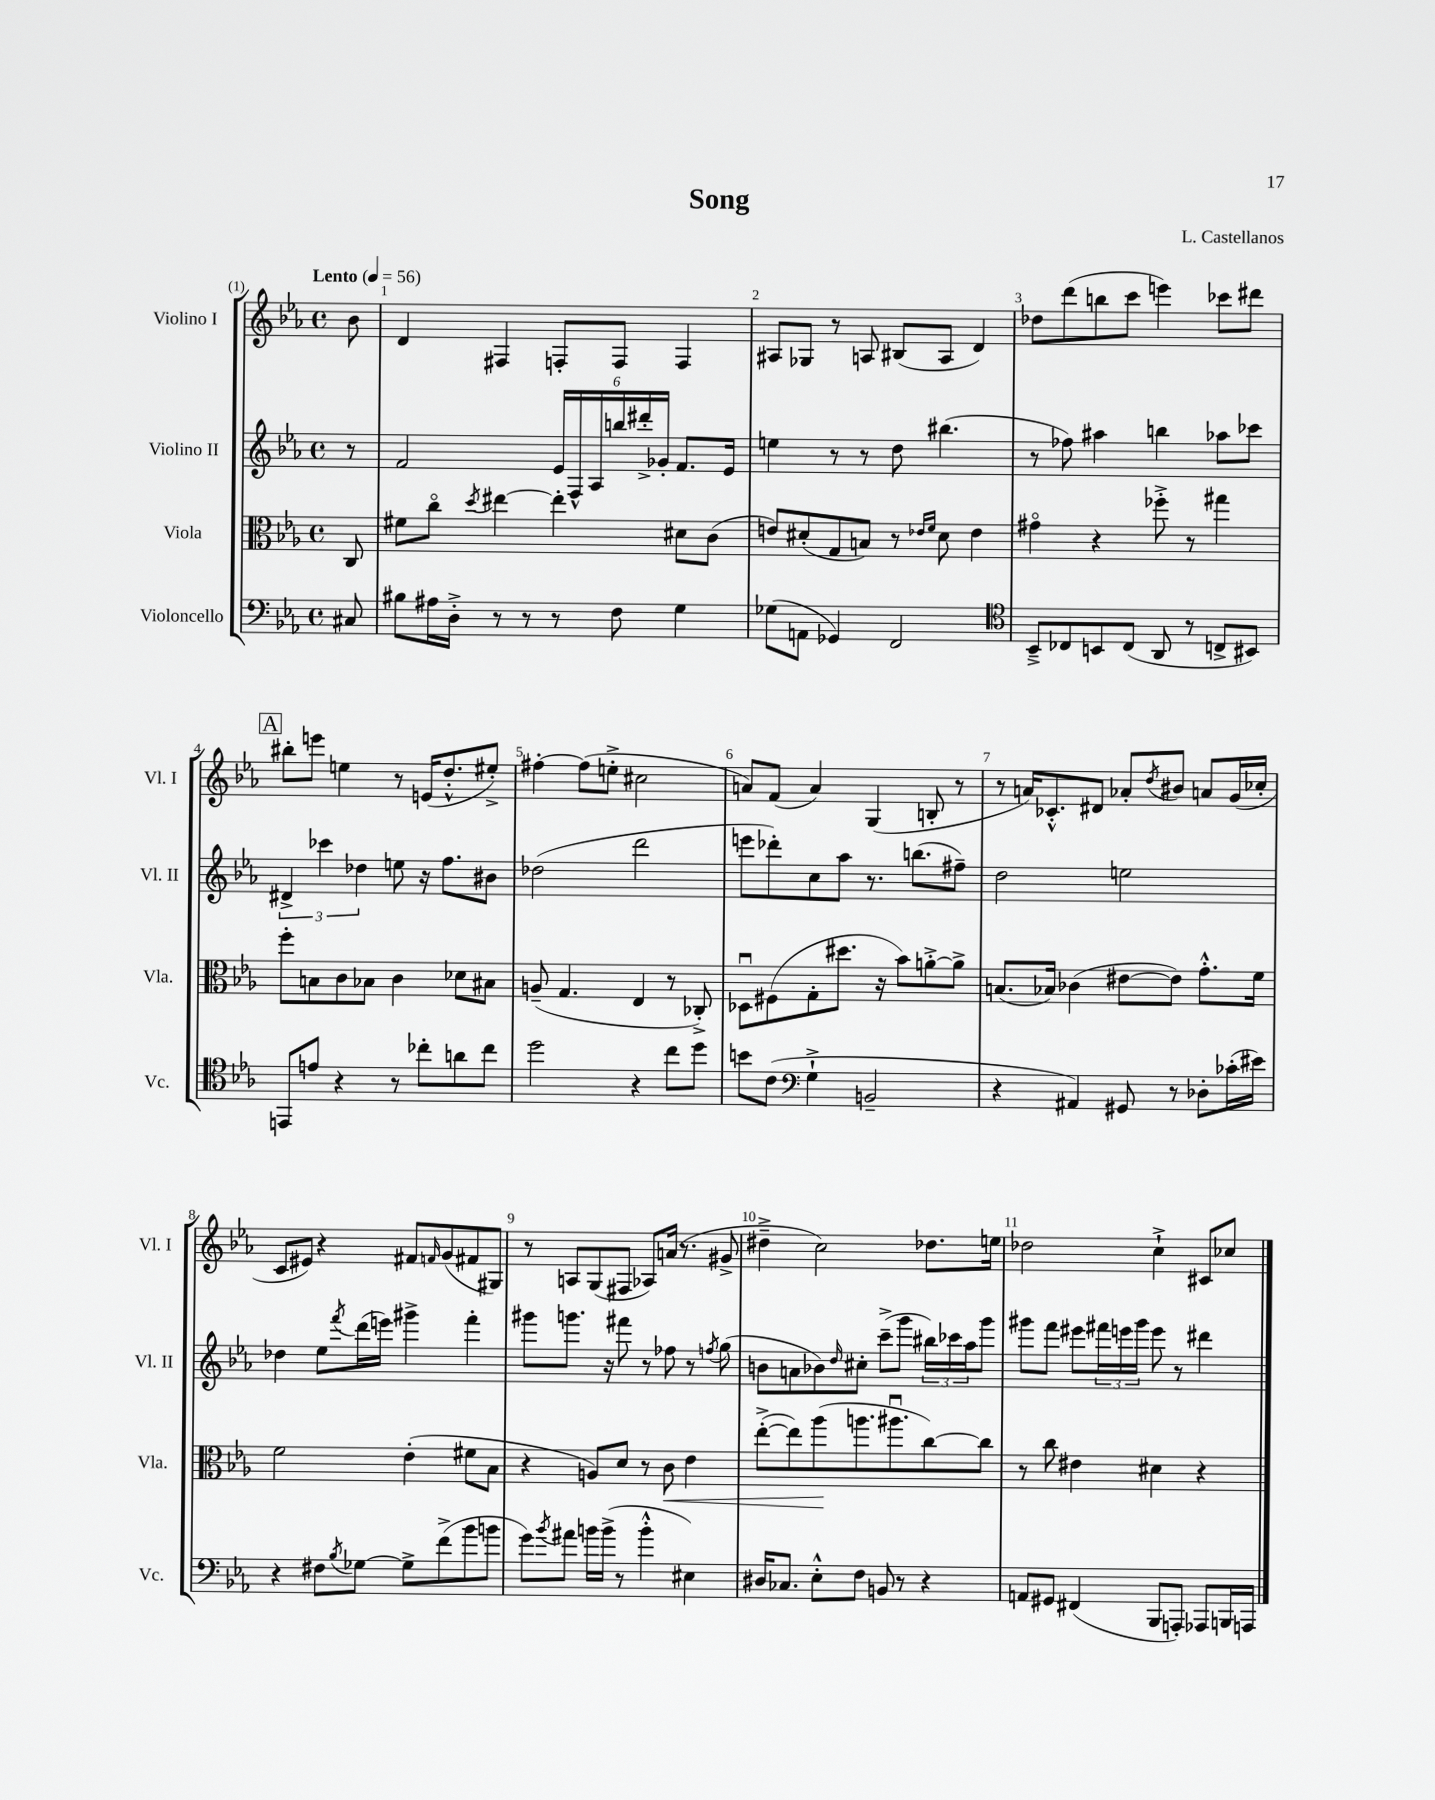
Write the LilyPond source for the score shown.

\header { title = "Song" composer = "L. Castellanos" }
<<
\new StaffGroup <<
\new Staff = "s0" \with { instrumentName = "Violino I" shortInstrumentName = "Vl. I" } {
    \clef treble \key ees \major \defaultTimeSignature \time 4/4 \partial 8 \tempo "Lento" 4 = 56
    bes'8 |
    d'4 fis4 f8-. f8 f4 |
    ais8 ges8 r8 a8 bis8( a8 d'4) |
    des''8 d'''8( b''8 c'''8 e'''4) ces'''8 dis'''8 |
    \mark \markup { \box "A" } bis''8-. e'''8 e''4 r8 e'16( d''8.-.-^ eis''8-.->) |
    fis''4~-. fis''8( e''8-.-> cis''2 |
    a'8) f'8( a'4) g4( b8-. r8 |
    r8 a'16) ces'8.-.-^ dis'8 aes'8-. \acciaccatura { d''8 } bis'8 a'8 g'16( ces''16-. |
    c'8 eis'8) r4 fis'8 \grace { f'16 } g'8( fis'8 gis8) |
    r8 a8 g8( fis8 aes8) a'16( r8. gis'8-> |
    dis''4---> c''2) des''8. e''16 |
    des''2 c''4-!-> cis'8 ces''8 \bar "|." |
}
\new Staff = "s1" \with { instrumentName = "Violino II" shortInstrumentName = "Vl. II" } {
    \clef treble \key ees \major \defaultTimeSignature \time 4/4 \partial 8
    r8 |
    f'2 \tuplet 6/4 { ees'16 f16-^ aes16 b''16 dis'''16-.-> ges'16-. } f'8. ees'16 |
    e''4 r8 r8 d''8 bis''4.( |
    r8 fes''8) ais''4 b''4 aes''8 ces'''8 |
    \mark \markup { \box "A" } \tuplet 3/2 { dis'4-> ces'''4 des''4 } e''8 r16 f''8. bis'8 |
    des''2( d'''2 |
    e'''8 des'''8-.) c''8 aes''8 r8. b''8.( fis''8--) |
    d''2 e''2 |
    des''4 ees''8 \acciaccatura { f'''8 } d'''16( e'''16) gis'''4-> f'''4-. |
    gis'''8 g'''8. r16 fis'''8 r8 fes''8 r8 \acciaccatura { f''8 } g''8( |
    b'8 a'8 bes'8) \grace { d''16 } cis''8-. c'''8--->( g'''8 \tuplet 3/2 { bis''16) ces'''16 aes''16 } g'''8 |
    gis'''8 f'''8 eis'''8 \tuplet 3/2 { fis'''16 e'''16 gis'''16 } e'''8 r8 dis'''4 \bar "|." |
}
\new Staff = "s2" \with { instrumentName = "Viola" shortInstrumentName = "Vla." } {
    \clef alto \key ees \major \defaultTimeSignature \time 4/4 \partial 8
    c8 |
    fis'8 c''8\flageolet \acciaccatura { d''8 } eis''4~ eis''4-. dis'8 c'8( |
    e'8) dis'8-.( g8 b8) r8 \grace { ees'16 f'16 } dis'8 ees'4 |
    gis'4\flageolet r4 fes''8-.-> r8 gis''4 |
    \mark \markup { \box "A" } f''8-. b8 c'8 bes8 c'4 des'8 bis8 |
    a8--( g4. ees4 r8 ces8-.->) |
    des8\downbow fis8( g8-. dis''8. r16 bes'8) a'8~-.-> a'8-> |
    b8.( bes16) ces'4( eis'8~ eis'8) g'8.-.-^ f'16 |
    f'2 ees'4-.( fis'8 bes8 |
    r4 a8) d'8 r8 c'8\< ees'4 |
    ees''8~-.->( ees''8) aes''8\!( a''8. ais''8.\downbow c''8~) c''8 |
    r8 c''8 eis'4 dis'4 r4 \bar "|." |
}
\new Staff = "s3" \with { instrumentName = "Violoncello" shortInstrumentName = "Vc." } {
    \clef bass \key ees \major \defaultTimeSignature \time 4/4 \partial 8
    cis8 |
    bis8 ais16 d16-.-> r8 r8 r8 f8 g4 |
    ges8( a,8 ges,4) f,2 |
    \clef tenor bes,8---> ces8 b,8 ces8( aes,8 r8 c8-> bis,8) |
    \mark \markup { \box "A" } e,8 e'8 r4 r8 ces''8-. a'8 ces''8 |
    d''2 r4 c''8 d''8 |
    b'8 c'8( \clef bass g4-!-> b,2-- |
    r4 ais,4) gis,8 r8 des8-. ces'16-.( eis'16) |
    r4 fis8 \acciaccatura { bes8 } ges8~ ges8-> f'8->( bes'8 b'8 |
    g'8) \acciaccatura { bes'8 } ais'8 b'16 b'16->( r8 b'4-.-^ eis4) |
    dis16 ces8. ees8-.-^ f8 b,8 r8 r4 |
    a,8 gis,8 fis,4( bes,,8 a,,8-.) aes,,8 b,,16 a,,16 \bar "|." |
}
>>
>>
\layout { \context { \Score \override BarNumber.break-visibility = ##(#f #t #t) barNumberVisibility = #all-bar-numbers-visible } }
